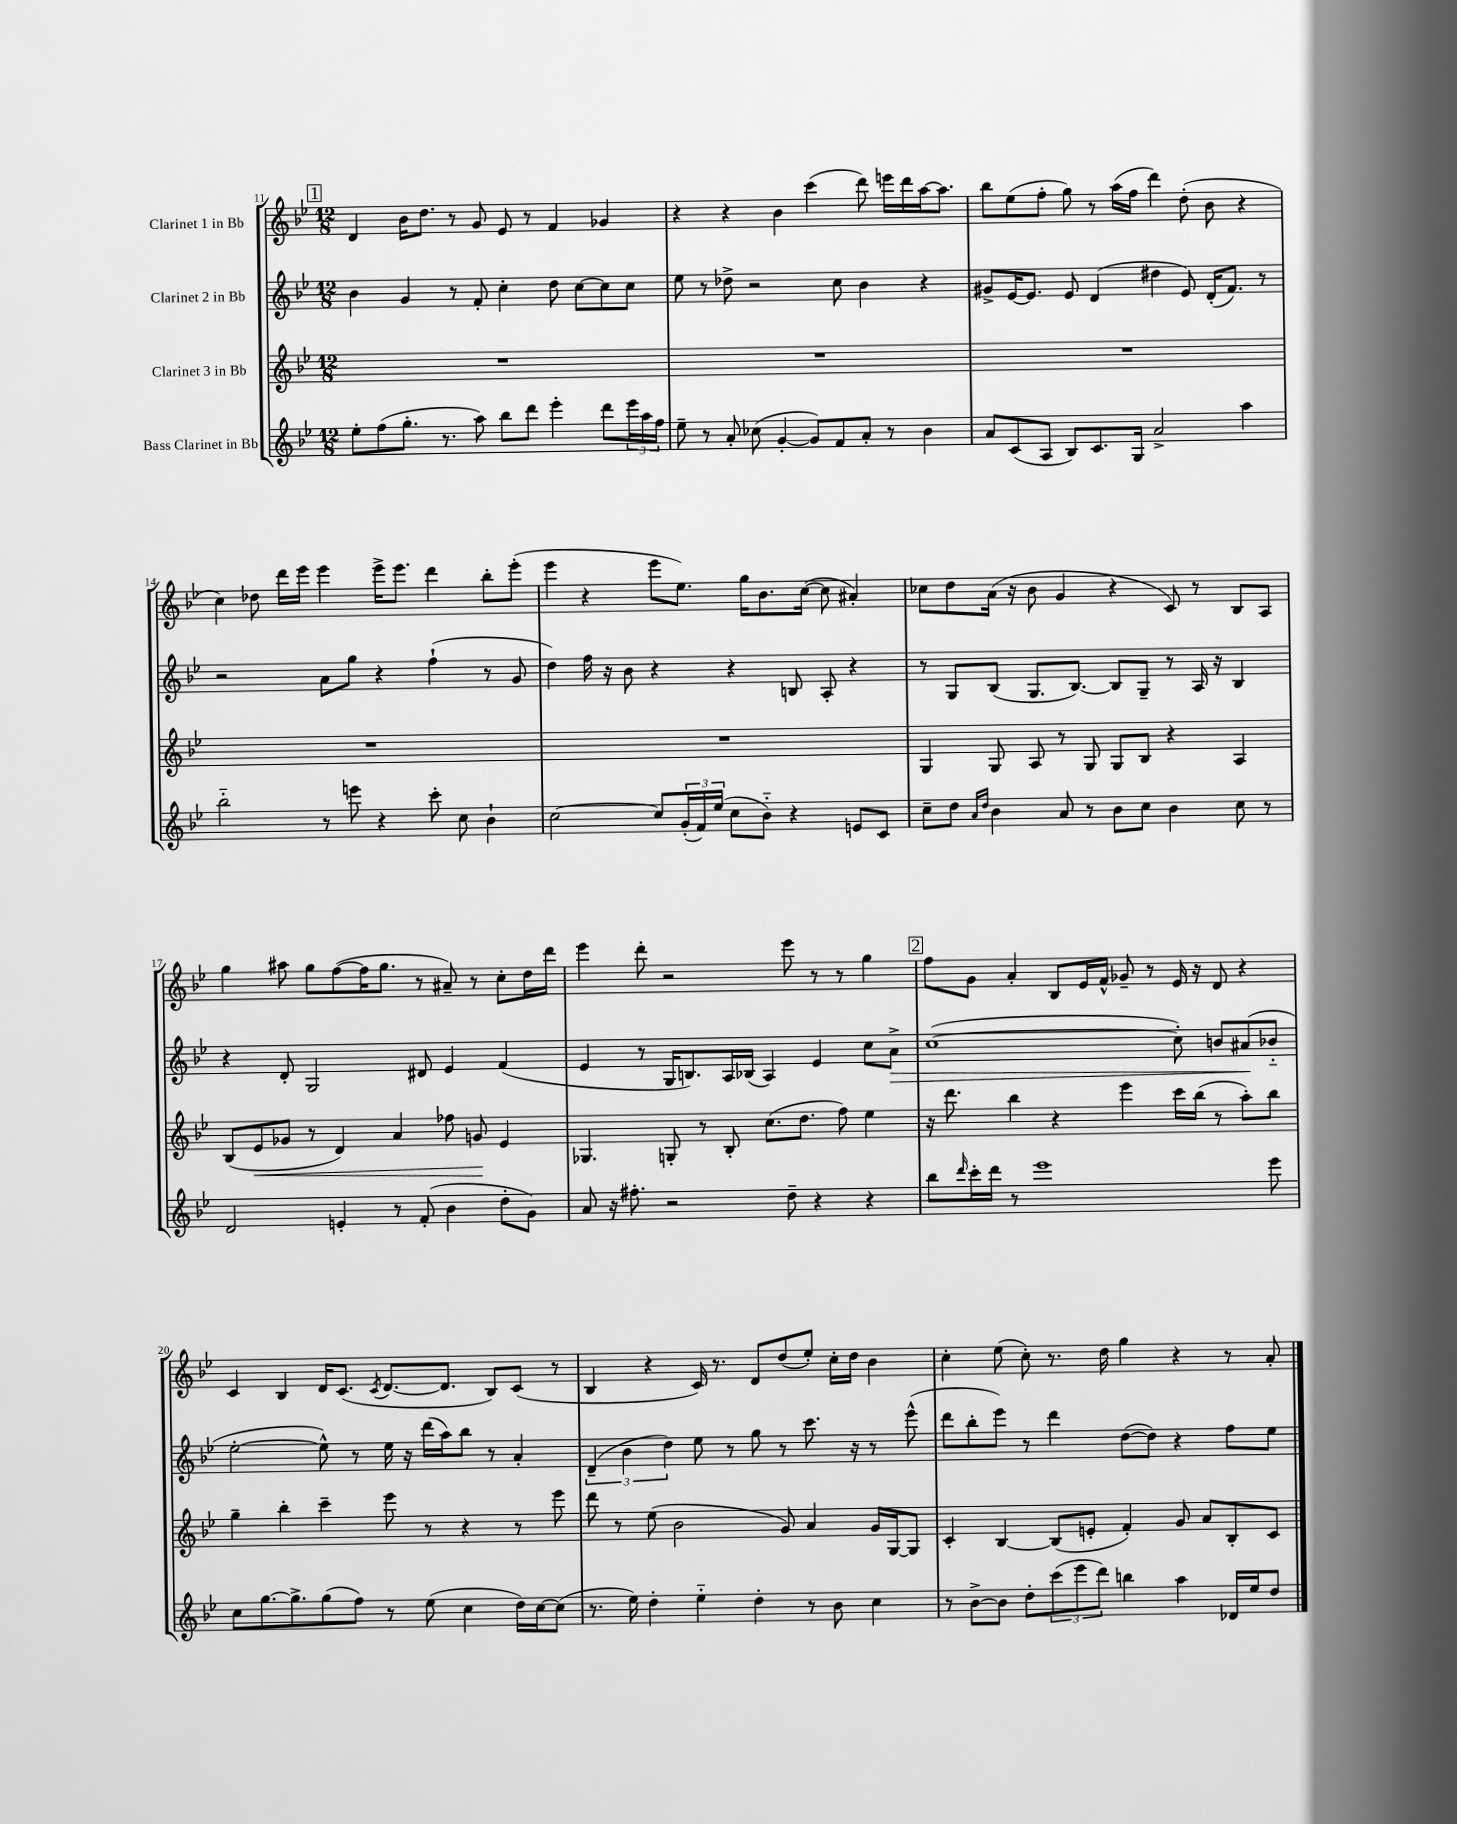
<<
\new StaffGroup <<
\new Staff = "s0" \with { instrumentName = "Clarinet 1 in Bb" } {
    \clef treble \key bes \major \numericTimeSignature \time 12/8
    \mark \markup { \box "1" } d'4 bes'16 d''8. r8 g'8 ees'8 r8 f'4 ges'4 |
    r4 r4 bes'4 c'''4( d'''8) e'''16 d'''16 a''16~ a''8. |
    bes''8 ees''8( f''8-. g''8) r8 a''16( f''16 d'''4) d''8-.( bes'8 r4 |
    c''4) des''8 d'''16 ees'''16 ees'''4 ees'''16-> ees'''8. d'''4 bes''8-. ees'''8-.( |
    ees'''4 r4 ees'''8 ees''8.) g''16 bes'8. c''16~( c''8 ais'4-.) |
    ces''8 d''8 a'16( r16 bes'8 g'4 r4 c'8) r8 bes8 a8 |
    g''4 ais''8 g''8 f''8~( f''16 g''8. r8 ais'8--) r8 c''8-. d''16 d'''16 |
    ees'''4 d'''8-. r2 ees'''8 r8 r8 g''4 |
    \mark \markup { \box "2" } f''8 g'8 a'4-. bes8 ees'16 f'16-^ ges'8-- r8 ees'16 r16 d'8 r4 |
    c'4 bes4 d'16 c'8.( \acciaccatura { c'8 } d'8.~ d'8. bes8) c'8( r8 |
    bes4 r4 c'16) r8. d'8 d''8( ees''8-.) c''16-. d''16 bes'4 |
    c''4-. ees''8( c''8-.) r8. d''16 g''4 r4 r8 a'8-. \bar "|." |
}
\new Staff = "s1" \with { instrumentName = "Clarinet 2 in Bb" } {
    \clef treble \key bes \major \numericTimeSignature \time 12/8
    \mark \markup { \box "1" } bes'4 g'4 r8 f'8-. c''4-. d''8 c''8~ c''8 c''8 |
    ees''8 r8 des''8-> r2 c''8 bes'4 r4 |
    gis'8-> ees'16~ ees'8. ees'8 d'4( dis''4 ees'8) d'16-.( f'8.) r8 |
    r2 a'8 g''8 r4 f''4-!( r8 g'8 |
    d''4) f''16 r16 bes'8 r4 r4 b8 a8-. r4 |
    r8 g8 bes8( g8. bes8.~) bes8 g8-- r8 a16 r16 bes4 |
    r4 d'8-. g2 dis'8 ees'4 f'4( |
    ees'4 r8 g16 b8.) a16 bes16( a4) ees'4 c''8 a'8->\> |
    \mark \markup { \box "2" } c''1~( c''8-.) b'8 ais'8\!( bes'8-_ |
    ees''2~-. ees''8-^) r8 ees''16 r16 d'''16( a''16) bes''8 r8 a'4-. |
    \tuplet 3/2 { d'4--( bes'4 d''4) } ees''8 r8 g''8 r8 c'''8. r16 r8 ees'''8-^( |
    d'''8 bes''8-. ees'''8) r8 d'''4 d''8~( d''8) r4 f''8 ees''8 \bar "|." |
}
\new Staff = "s2" \with { instrumentName = "Clarinet 3 in Bb" } {
    \clef treble \key bes \major \numericTimeSignature \time 12/8
    \mark \markup { \box "1" } R1. |
    R1. |
    R1. |
    R1. |
    R1. |
    g4 g8 a8 r8 g8 g8 bes8 r4 a4 |
    bes8( ees'8\< ges'8 r8 d'4) a'4 fes''8 g'8\! ees'4 |
    ges4. g8-. r8 bes8-. c''8.( d''8. f''8) ees''4 |
    \mark \markup { \box "2" } r16 d'''8. bes''4 r4 ees'''4 c'''16 bes''16( r8 a''8-.) bes''8 |
    g''4-- bes''4-. c'''4-- ees'''8 r8 r4 r8 ees'''8 |
    d'''8 r8 ees''8( bes'2 g'8) a'4 g'16 g16~ g8 |
    c'4-. bes4~ bes8( e'8-. f'4-.) g'8 a'8 bes8-. c'8 \bar "|." |
}
\new Staff = "s3" \with { instrumentName = "Bass Clarinet in Bb" } {
    \clef treble \key bes \major \numericTimeSignature \time 12/8
    \mark \markup { \box "1" } ees''8-. f''8( g''8.-. r8. a''8) bes''8 d'''8 ees'''4-. d'''8 \tuplet 3/2 { ees'''16 a''16 f''16 } |
    ees''8-- r8 a'8-. ces''8( g'4~-. g'8) f'8 a'8-. r8 bes'4 |
    a'8 c'8( a8 bes8) c'8. g16 a'2-> a''4 |
    bes''2-_ r8 e'''8 r4 c'''8-. c''8 bes'4-! |
    c''2~ c''8 \tuplet 3/2 { g'16-.( f'16) ees''16( } c''8 bes'8-_) r4 e'8 c'8 |
    c''8-- d''8 \grace { a'16 d''16 } bes'4 a'8 r8 bes'8 c''8 bes'4 c''8 r8 |
    d'2 e'4-. r8 f'8-.( bes'4 d''8-. g'8) |
    a'8 r16 fis''8.-. r2 d''8-- r4 r4 |
    \mark \markup { \box "2" } bes''8 \grace { d'''16 } c'''16-. d'''16 r8 ees'''1 ees'''8 |
    c''8 g''8.~ g''8.-> g''8( f''8) r8 ees''8( c''4 d''16) c''16~ c''8( |
    r8. ees''16) d''4-. ees''4-_ d''4-. r8 bes'8 c''4 |
    r8 bes'8~-> bes'8 d''8-. \tuplet 3/2 { c'''8( ees'''8 d'''8) } b''4 a''4 des'16 ees''16 d''8 \bar "|." |
}
>>
>>
\layout { \context { \Score currentBarNumber = #11 } }
